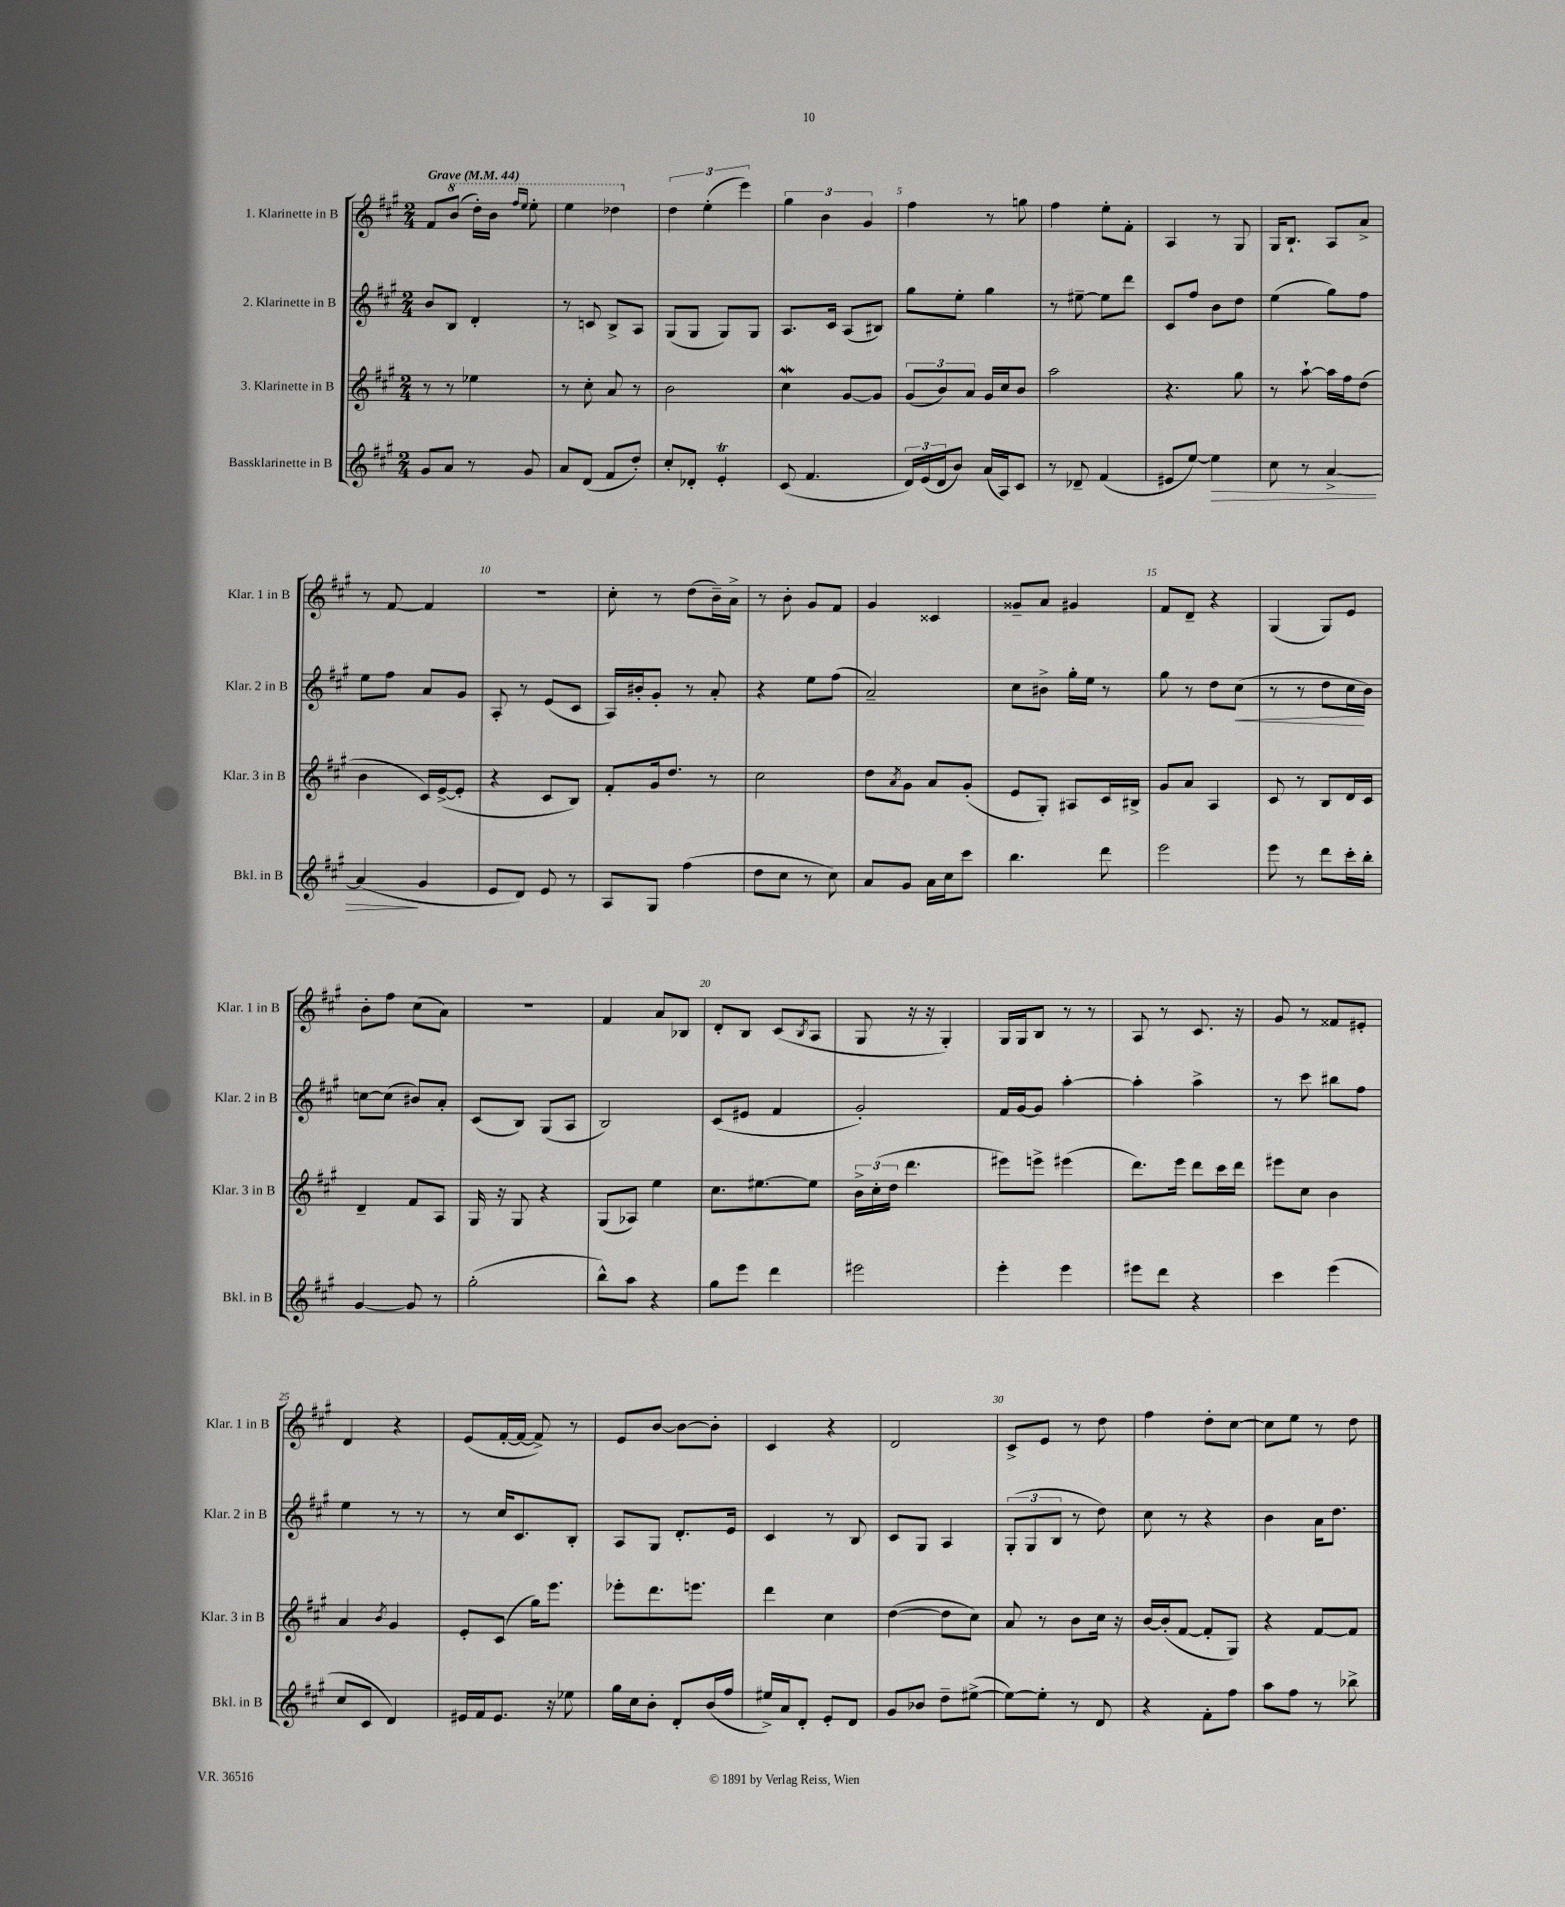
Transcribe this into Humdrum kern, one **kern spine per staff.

**kern	**dynam	**kern	**kern	**dynam	**kern
*part4	*part4	*part3	*part2	*part2	*part1
*staff4	*staff4	*staff3	*staff2	*staff2	*staff1
*I"Bassklarinette in B	*	*I"3. Klarinette in B	*I"2. Klarinette in B	*	*I"1. Klarinette in B
*I'Bkl. in B	*	*I'Klar. 3 in B	*I'Klar. 2 in B	*	*I'Klar. 1 in B
*clefG2	*	*clefG2	*clefG2	*	*clefG2
*k[f#c#g#]	*	*k[f#c#g#]	*k[f#c#g#]	*	*k[f#c#g#]
*M2/4	*	*M2/4	*M2/4	*	*M2/4
*MM44	*	*MM44	*MM44	*	*MM44
=1	=1	=1	=1	=1	=1
!	!	!	!	!	!LO:TX:a:B:t=Grave
8g#/L	.	8r	8b/L	.	8f#/L
*	*	*	*	*	*8va
8a/J	.	8r	8B/J	.	(8bb/J
8r	.	4ee-X\	4d'/	.	16ddd'\LL)
.	.	.	.	.	16bb\JJ
.	.	.	.	.	16qqfff#/LL
.	.	.	.	.	16qqeee/JJ
8g#/	.	.	.	.	8eee'\
=2	=2	=2	=2	=2	=2
8a/L	.	8r	8r	.	4eee\
(8d/J	.	8cc#'\	8cn/	.	.
8f#/L	.	8a/	8B^/L	.	4ddd-X\
8dd'/J)	.	8r	8A/J	.	.
=3	=3	=3	=3	=3	=3
*	*	*	*	*	*X8va
8cc#'/L	.	2b\	(8G#/L	.	6dd\
8d-X'/J	.	.	8G#/J	.	.
.	.	.	.	.	(6ee'\
4eT'/	.	.	8G#/L)	.	.
.	.	.	.	.	6eee\)
.	.	.	8G#/J	.	.
=4	=4	=4	=4	=4	=4
(8c#/	.	4cc#W\	8.A/L	.	6gg#\
4.f#/	.	.	.	.	.
.	.	.	.	.	6b\
.	.	.	16c#/Jk	.	.
.	.	[8g#/L	(8A/L	.	.
.	.	.	.	.	6g#/
.	.	8g#/J]	8B#X/J)	.	.
=5	=5	=5	=5	=5	=5
24d/LL)	.	(12g#/L	8gg#\L	.	4ff#\
(24e/	.	.	.	.	.
24d/J	.	12b/)	.	.	.
8b/J)	.	.	8ee'\J	.	.
.	.	12a/J	.	.	.
(16a/LL	.	16g#/LL	4gg#\	.	8r
16A/J)	.	16cc#/J	.	.	.
8c#/J	.	8b/J	.	.	8ggn\
=6	=6	=6	=6	=6	=6
8r	.	2aa\	8r	.	4ff#\
8d-X~/	.	.	[8ee#X~\	.	.
(4f#/	.	.	8ee#\L]	.	8ee'\L
.	.	.	8ddd\J	.	8f#'\J
=7	=7	=7	=7	=7	=7
8e#X/L	.	4.r	8c#/L	.	4A/
[8ee/J)	.	.	8ff#/J	.	.
!	!LO:HP:b	!	!	!	!
4ee\]	>	.	8b\L	.	8r
.	.	8gg#\	8dd\J	.	8G#/
=8	=8	=8	=8	=8	=8
8cc#\	.	8r	(4ee\	.	16G#/KL
.	.	.	.	.	8.B`/J
8r	.	[8aa`\	.	.	.
[4a^/	.	16aa\LL]	8gg#\L)	.	8A/L
.	.	16ff#\J	.	.	.
.	.	(8dd\J	8ff#\J	.	8a^/J
!!LO:LB:g=z
=9	=9	=9	=9	=9	=9
(4a/]	.	4b\	8ee\L	.	8r
.	.	.	8ff#\J	.	[8f#/
4g#/	]	16c#/LL)	8a/L	.	4f#/]
.	.	([16e^/J	.	.	.
.	.	8e'/J]	8g#/J	.	.
=10	=10	=10	=10	=10	=10
8e/L	.	4r	8A'/	.	2r
8d/J)	.	.	8r	.	.
8e/	.	8c#/L	(8e/L	.	.
8r	.	8B/J)	8c#/J	.	.
=11	=11	=11	=11	=11	=11
8A/L	.	8f#'/L	16A/LL)	.	8cc#'\
.	.	.	16b#X'/J	.	.
8G#/J	.	16g#/k	8g#'/J	.	8r
.	.	8.dd/J	.	.	.
(4ff#\	.	.	8r	.	(8dd\L
.	.	8r	8a'/	.	16b~\L)
.	.	.	.	.	16a^\JJ
=12	=12	=12	=12	=12	=12
8dd\L	.	2cc#\	4r	.	8r
8cc#\J	.	.	.	.	8b'\
8r	.	.	8ee\L	.	8g#/L
8cc#\)	.	.	(8ff#\J	.	8f#/J
=13	=13	=13	=13	=13	=13
8a/L	.	8dd\L	2a~/)	.	4g#/
.	.	8qa/	.	.	.
8g#/J	.	8g#\J	.	.	.
16a\LL	.	8a/L	.	.	4c##X/
16cc#\J	.	.	.	.	.
8ccc#\J	.	(8g#'/J	.	.	.
=14	=14	=14	=14	=14	=14
4.bb\	.	8e/L	8cc#\L	.	8g##X~/L
.	.	8G#'/J)	8b#X^\J	.	8a/J
.	.	8A#X/L	16gg#'\LL	.	4g#X/
.	.	.	16ee\JJ	.	.
8ddd\	.	16c#/L	8r	.	.
.	.	16B#X^/JJ	.	.	.
=15	=15	=15	=15	=15	=15
2eee\	.	8g#/L	8gg#\	.	8f#/L
.	.	8a/J	8r	.	8d~/J
.	.	4A/	8dd\L	.	4r
!	!	!	!	!LO:HP:b	!
.	.	.	(8cc#\J	<	.
=16	=16	=16	=16	=16	=16
8eee\	.	8c#/	8r	.	(4G#/
8r	.	8r	8r	.	.
8ddd\L	.	8B/L	8dd\L	.	8G#/L)
16ccc#'\L	.	16d/L	16cc#\L	.	8e/J
16bb'\JJ	.	16c#/JJ	16b\JJ)	[	.
!!LO:LB:g=z
=17	=17	=17	=17	=17	=17
[4g#/	.	4d~/	[8ccn\L	.	8b'\L
.	.	.	(8cc\J]	.	8ff#\J
8g#/]	.	8f#/L	8b#X/L)	.	(8cc#\L
8r	.	8A/J	8a'/J	.	8a\J)
=18	=18	=18	=18	=18	=18
(2gg#'\	.	16G#/	(8c#/L	.	2r
.	.	16r	.	.	.
.	.	8G#/	8B/J)	.	.
.	.	4r	(8G#/L	.	.
.	.	.	8A/J	.	.
=19	=19	=19	=19	=19	=19
8bb^^\L)	.	(8G#/L	2B/)	.	4f#/
8aa\J	.	8A-X/J)	.	.	.
4r	.	4ee\	.	.	8a/L
.	.	.	.	.	8B-X/J
=20	=20	=20	=20	=20	=20
8gg#\L	.	8.cc#\L	(8c#/L	.	8d'/L
8eee\J	.	.	8e#X/J	.	8B/J
.	.	[8.ee#X\	.	.	.
4ddd\	.	.	4f#/	.	(8c#/L
.	.	.	.	.	8qB/
.	.	8ee#\J]	.	.	8A/J
=21	=21	=21	=21	=21	=21
2eee#X\	.	24b^\LL	2g#'/)	.	8G#/
.	.	(24cc#'\	.	.	.
.	.	24dd\JJ	.	.	.
.	.	4.ddd\	.	.	16r
.	.	.	.	.	16r
.	.	.	.	.	4G#'/)
=22	=22	=22	=22	=22	=22
4eee'\	.	8eee#X\L)	16f#/LL	.	16G#/LL
.	.	.	[16g#/J	.	16G#/J
.	.	8eeen^\J	8g#/J]	.	8B/J
4eee\	.	(4eee#X\	[4aa'\	.	8r
.	.	.	.	.	8r
=23	=23	=23	=23	=23	=23
8eee#X\L	.	8.ddd\L)	4aa'\]	.	8A/
8ddd\J	.	.	.	.	8r
.	.	16eee\Jk	.	.	.
4r	.	8ddd\L	4aa^\	.	8.c#/
.	.	16ccc#\L	.	.	.
.	.	16ddd\JJ	.	.	16r
=24	=24	=24	=24	=24	=24
4ccc#\	.	8eee#X\L	8r	.	8g#/
.	.	8cc#\J	8ccc#\	.	8r
(4eee\	.	4b\	8bb#X\L	.	8f##X/L
.	.	.	8ff#\J	.	8e#X'/J
!!LO:LB:g=z
=25	=25	=25	=25	=25	=25
8cc#/L	.	4a/	4ee\	.	4d/
8c#/J	.	.	.	.	.
.	.	8qb/	.	.	.
4d/)	.	4g#/	8r	.	4r
.	.	.	8r	.	.
=26	=26	=26	=26	=26	=26
16e#X/LL	.	8e'/L	8r	.	(8e/L
16f#/J	.	.	.	.	.
8.e#/J	.	(8c#/J	16cc#/KL	.	[16f#'/L
.	.	.	8.c#/	.	16f#/JJ_
.	.	16gg#\KL)	.	.	8f#^/])
16r	.	8.eee\J	.	.	.
8ee-X\	.	.	8B'/J	.	8r
=27	=27	=27	=27	=27	=27
16gg#\LL	.	8eee-X'\L	8A/L	.	8e/L
16cc#\J	.	.	.	.	.
8b'\J	.	8.ddd\	8G#/J	.	[8b/J
8d'/L	.	.	8.d'/L	.	8b\L_
.	.	8.eeen\J	.	.	.
(16b/L	.	.	.	.	8b'\J]
16ff#/JJ	.	.	16e/Jk	.	.
=28	=28	=28	=28	=28	=28
16ee#X^/LL)	.	4ddd\	4c#/	.	4c#/
16a/J	.	.	.	.	.
8d'/J	.	.	.	.	.
8e'/L	.	4cc#\	8r	.	4r
8d/J	.	.	8B/	.	.
=29	=29	=29	=29	=29	=29
8g#/L	.	([4dd\	8c#/L	.	2d/
8b-X/J	.	.	8G#/J	.	.
8dd~\L	.	8dd\L]	4A/	.	.
([8ee#X^\J	.	8cc#\J)	.	.	.
=30	=30	=30	=30	=30	=30
8ee#\L_)	.	8a/	(12G#'/L	.	8c#^/L
.	.	.	12G#/	.	.
8ee#'\J]	.	8r	.	.	8e/J
.	.	.	12B/J	.	.
8r	.	8b\L	8r	.	8r
8d/	.	16cc#\Jk	8dd\)	.	8dd\
.	.	16r	.	.	.
=31	=31	=31	=31	=31	=31
4r	.	[16b/LL	8cc#\	.	4ff#\
.	.	(16b'/J]	.	.	.
.	.	[8f#/J	8r	.	.
8f#'\L	.	8f#'/L]	4r	.	8dd'\L
8ff#\J	.	8G#/J)	.	.	[8cc#\J
=32	=32	=32	=32	=32	=32
8aa\L	.	4r	4b\	.	8cc#\L]
8ff#\J	.	.	.	.	8ee\J
8r	.	[8f#/L	16a\KL	.	8r
.	.	.	8.dd\J	.	.
8bb-X^\	.	8f#/J]	.	.	8dd\
==	==	==	==	==	==
*-	*-	*-	*-	*-	*-
